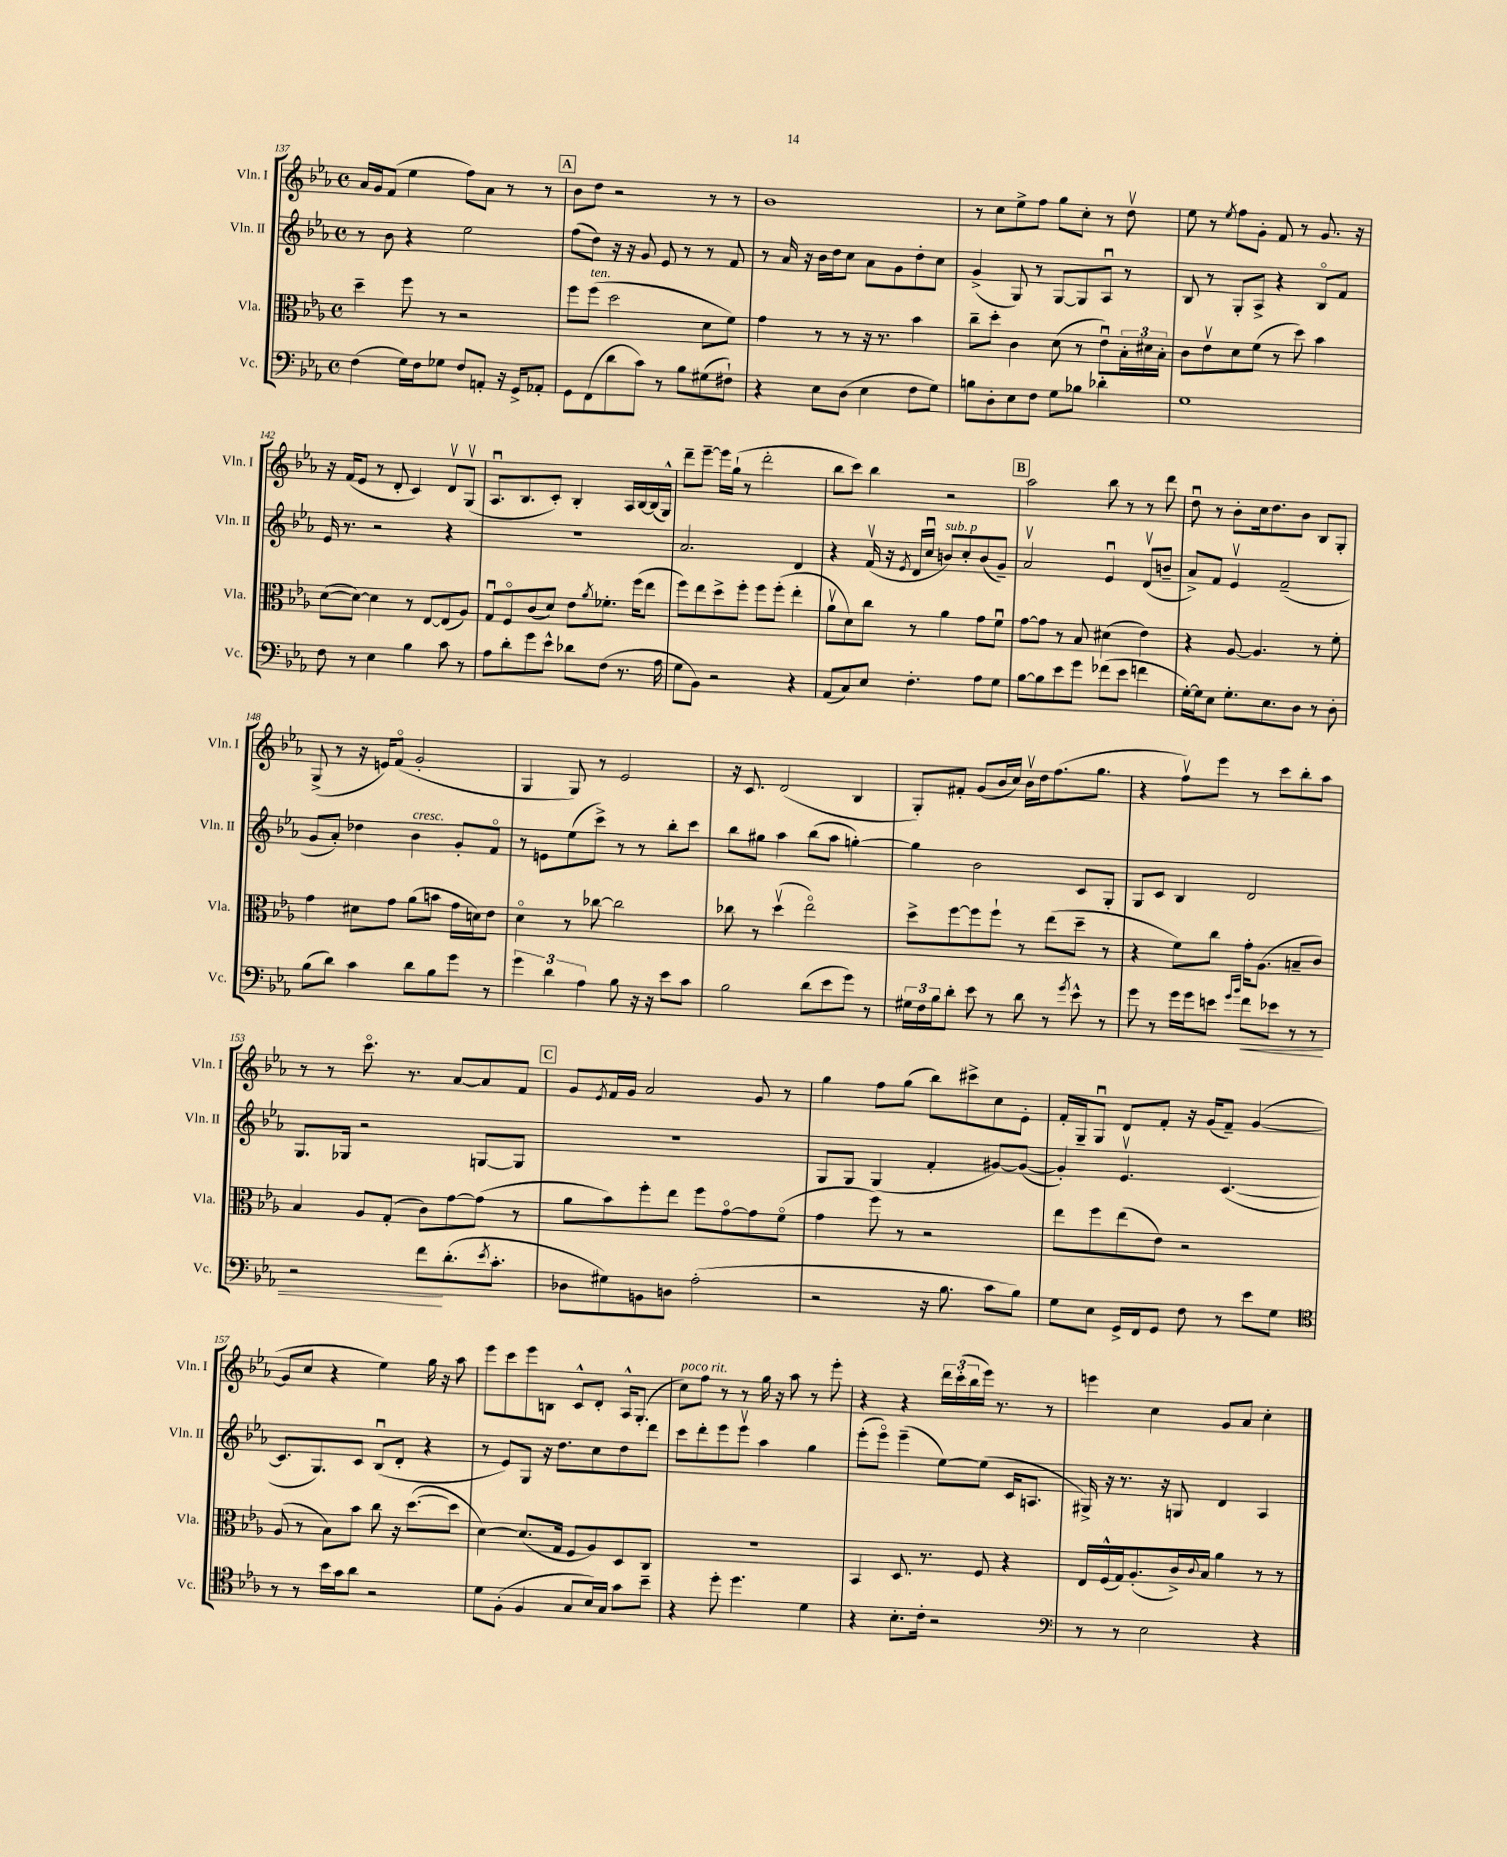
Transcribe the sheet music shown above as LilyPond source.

<<
\new StaffGroup <<
\new Staff = "s0" \with { instrumentName = "Vln. I" shortInstrumentName = "Vln. I" } {
    \clef treble \key ees \major \defaultTimeSignature \time 4/4
    aes'16 g'16 f'8( ees''4 f''8) aes'8 r8 r8 |
    \mark \markup { \box "A" } bes'8 d''8 r2 r8 r8 |
    bes'1 |
    r8 c''8 ees''8-> f''8 g''8 c''8-. r8 d''8\upbow |
    ees''8 r8 \acciaccatura { ees''8 } f''8 g'8-. f'8 r8 g'8. r16 |
    r16 f'16( ees'8 r8 d'8-. c'4) d'8\upbow g8\upbow( |
    aes8.\downbow bes8. c'8-.) bes4-. aes16 bes16~ bes16( g16-^) |
    d'''8-- ees'''8~-- ees'''16 g''16-!( r8 d'''2-. |
    bes''8 c'''8) bes''4 r2 |
    \mark \markup { \box "B" } aes''2 bes''8 r8 r8 d'''8 |
    d''8\downbow r8 bes'8-. c''16 d''8. bes'8 bes8 g8-. |
    g8->( r8 r16 e'16) f'8\flageolet( g'2-. |
    g4 g8) r8 ees'2 |
    r16 c'8. d'2( bes4 |
    g8-.) fis'8-. g'8( bes'16 c''16) bes'16\upbow d''16 f''8.( g''8. |
    r4 f''8\upbow) ees'''8 r8 c'''8 bes''8-. aes''8 |
    r8 r8 c'''8.\flageolet r8. aes'8~ aes'8 f'8 |
    \mark \markup { \box "C" } g'8 \acciaccatura { ees'8 } f'16 g'16 aes'2 g'8 r8 |
    g''4 f''8 g''8( bes''8) cis'''8-> c''8 ees'8-. |
    f'16-. g16-- g8\downbow d'8 f'8-. r16 g'16( f'8--) g'4~( |
    g'8 c''8 r4 ees''4) g''16 r16 aes''8 |
    ees'''8 c'''8 ees'''8 b8 c'8-^ d'8-. aes16-^ g8.-.( |
    c''8^\markup { \italic "poco rit." }) f''8 r8 r8 g''16 r16 aes''8 r8 ees'''8-. |
    r4 r4 \tuplet 3/2 { d'''16 c'''16-.( bes''16 } ees'''16) r8. r8 |
    e'''4 c''4 g'8 aes'8 c''4-. \bar "|." |
}
\new Staff = "s1" \with { instrumentName = "Vln. II" shortInstrumentName = "Vln. II" } {
    \clef treble \key ees \major \defaultTimeSignature \time 4/4
    r8 bes'8 r4 ees''2 |
    \mark \markup { \box "A" } f''8( d''8) r16 r16 g'8 ees'8 r8 r8 f'8 |
    r8 aes'16 r16 bes'16 d''16 c''8 aes'8 g'8 d''8-. c''8 |
    g'4->( g8) r8 g8~ g8 aes8\downbow r8 |
    bes8 r8 g8-. aes8-> r4 bes8\flageolet f'8 |
    ees'16 r8. r2 r4 |
    R1 |
    aes'2. d'4 |
    r4 f'16\upbow( r16 \acciaccatura { ees'8 } d'16 c''16\downbow b'8^\markup { \italic "sub. p" }) c''8-. b'8( g'8--) |
    \mark \markup { \box "B" } aes'2\upbow ees'4\downbow d'8\upbow( b'8-- |
    aes'8->) f'8 ees'4\upbow f'2--( |
    g'8 aes'8-.) des''4 bes'4^\markup { \italic "cresc." } g'8-. f'8\flageolet |
    r8 e'8 ees''8( c'''8->) r8 r8 bes''8-. c'''8 |
    bes''8 gis''8 aes''4 bes''8( aes''8 g''4~-.) |
    g''4 bes'2 c'8 g8-. |
    g8 c'8 bes4 d'2 |
    g8. ges16 r2 g8~ g8 |
    \mark \markup { \box "C" } R1 |
    g8 g8 g4( f'4-. gis'8~) gis'8~( |
    gis'4-.) ees'4.\upbow c'4.~( |
    c'8. g8.) c'8 bes8\downbow( d'8-. r4 |
    r8 ees'8) g8 r16 d''8. c''8 d''8 d'''8 |
    c'''8 d'''8-. ees'''8 ees'''8\upbow aes''4 g''4 |
    ees'''8-.( ees'''8\flageolet) ees'''4--( ees''8~) ees''8( c'16 a8. |
    gis16->) r16 r8. r16 g8 d'4 aes4 \bar "|." |
}
\new Staff = "s2" \with { instrumentName = "Vla." shortInstrumentName = "Vla." } {
    \clef alto \key ees \major \defaultTimeSignature \time 4/4
    d''4-- f''8 r8 r2 |
    \mark \markup { \box "A" } f''8 f''8^\markup { \italic "ten." }( d''2 d'8 f'8) |
    g'4 r8 r8 r16 r8. bes'4 |
    c''8-- d''8-. c'4 d'8( r8 ees'8\downbow) \tuplet 3/2 { bes16-. dis'16 bes16-. } |
    c'8 ees'8\upbow d'8 f'8( r8 d''8) bes'4 |
    d'8~( d'8~) d'4 r8 ees8~ ees8( aes8) |
    g8\downbow f8\flageolet c'8( d'8) ees'8 \acciaccatura { aes'8 } fes'8.-. f''16( ees''8 |
    f''8) ees''8 d''8-> f''8-. f''8 f''8-.( ees''4-. |
    aes'8\upbow d'8) c''8 r8 aes'4 g'8 f'8\downbow |
    \mark \markup { \box "B" } g'8~ g'8 r8 bes8 dis'4( ees'4) |
    r4 aes8~ aes4. r8 f'8-. |
    g'4 dis'8 g'8 aes'8( b'8 g'16 d'16) ees'8 |
    d'4\flageolet r8 ces''8~ ces''2 |
    ces''8 r8 d''4\upbow( ees''2\flageolet) |
    d''8-> f''8~ f''8 f''8-! r8 ees''8( d''8-- r8 |
    r4 f'8) c''8 g'16-. aes8.( b8-- c'8) |
    bes4 aes8 g8-.( c'8) g'8~ g'8( r8 |
    \mark \markup { \box "C" } aes'8 bes'8) f''8-. ees''8 f''8 g'8~\flageolet g'8 f'8\flageolet( |
    g'4 f''8) r8 r2 |
    ees''8 f''8 ees''8( ees'8) r2 |
    aes8( r8 bes8) bes'8 c''8 r16 d''8.~( d''8 |
    d'4~) d'8.( g16 f8 aes8) d8 c8 |
    R1 |
    bes,4 d8. r8. f8 r4 |
    ees16 f16-^( g16) aes8.-.( c'16->) \appoggiatura { c'8 } bes16 aes'4 r8 r8 \bar "|." |
}
\new Staff = "s3" \with { instrumentName = "Vc." shortInstrumentName = "Vc." } {
    \clef bass \key ees \major \defaultTimeSignature \time 4/4
    f4( g16) f16 ges8 f8 a,8-. r16 g,16-> aes,8-. |
    \mark \markup { \box "A" } g,8 f,8( d'8 c'8) r8 bes8 gis8( fis8-!) |
    r4 ees8 d8( ees4 f8 g8) |
    b8 d8-. ees8 f8 g8 bes8 des'4-. |
    g1 |
    f8 r8 ees4 bes4 c'8 r8 |
    aes8 d'8-. g'8 ees'8-^ des'8 f8( r8. aes16 |
    g8 bes,8) r2 r4 |
    aes,8( c8) ees8 f4.-. aes8 g8 |
    \mark \markup { \box "B" } bes8~ bes8 ees'8 g'8 fes'8( ees'8 f'4 |
    g16~-.) g16 ees8 g8.-. ees8. d8 r8 d8-. |
    bes8( d'8) c'4 d'8 bes8 g'8 r8 |
    \tuplet 3/2 { g'4 d'4 aes4 } bes8 r16 r16 ees'8 c'8 |
    bes2 d'8( ees'8 g'8) r8 |
    \tuplet 3/2 { gis16 f16 bes16 } d'8-. ees'8 r8 d'8 r8 \acciaccatura { g'8 } ees'8-^ r8 |
    g'8 r8 g'16 g'16 e'8 \grace { g'16 bes'16 } f'8\< ees'8 r8 r8 |
    r2 f'8\! d'8.-.( \acciaccatura { ees'8 } c'8.-. |
    \mark \markup { \box "C" } des8 gis8) b,8 d8 aes2-.( |
    r2 r16 bes8. c'8 bes8) |
    g8 ees8 g,16-> f,16 g,8 f8 r8 ees'8 g8 |
    \clef tenor r8 r8 bes'16 g'16 aes'8 r2 |
    d'8 f8-.( f4 g8 bes16) g16 g'8 bes'8-- |
    r4 d''8-. d''4. d'4 |
    r4 bes8.-. c'16-. r2 |
    \clef bass r8 r8 ees2 r4 \bar "|." |
}
>>
>>
\layout { \context { \Score currentBarNumber = #137 } }
